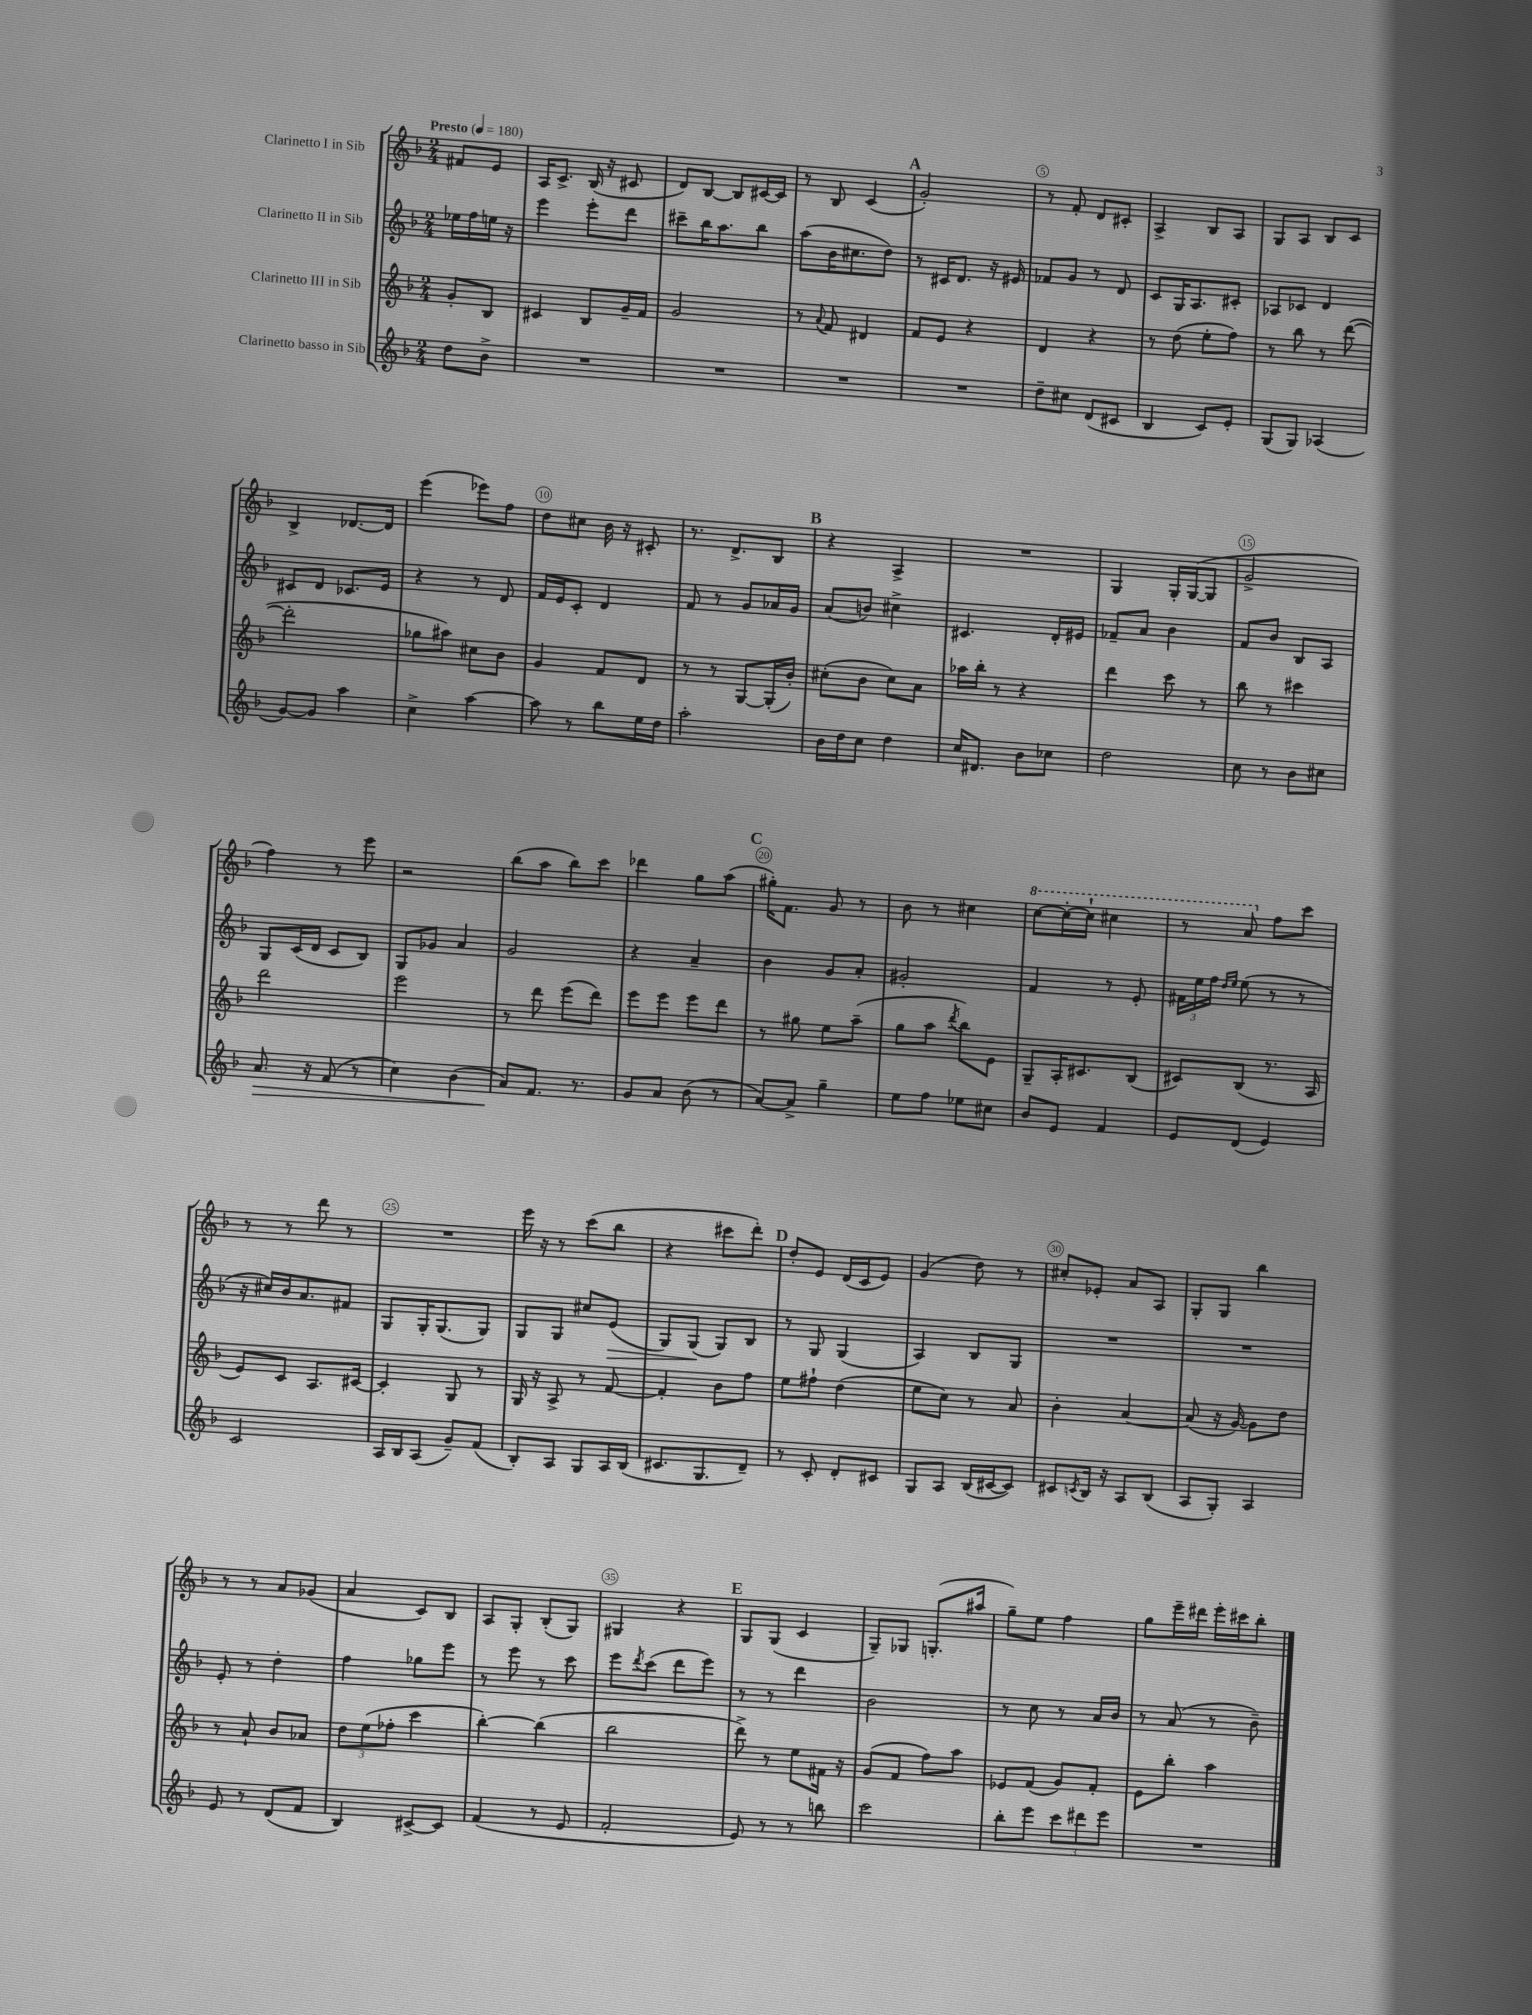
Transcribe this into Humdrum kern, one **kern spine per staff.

**kern	**kern	**kern	**kern
*staff4	*staff3	*staff2	*staff1
*clefG2	*clefG2	*clefG2	*clefG2
*k[b-]	*k[b-]	*k[b-]	*k[b-]
*M2/4	*M2/4	*M2/4	*M2/4
*MM180	*MM180	*MM180	*MM180
8dd	8g'	16ee-	8f#
.	.	16ff	.
8b-^	8B-	16ee	8e
.	.	16r	.
=	=	=	=
2r	4c#	4eee	16A
.	.	.	8.c^
.	8B-	8eee'	(16B-
.	.	.	16r
.	16g~	8ddd	8c#
.	16f	.	.
=	=	=	=
2r	2g	8ccc#~	8d)
.	.	16bb-	[8B-
.	.	8.aa	.
.	.	.	8B-]
.	.	8bb-	[16c#
.	.	.	16c#]
=	=	=	=
2r	8r	(8aa	8r
.	8qqa	.	.
.	8f	16b-	8B-
.	.	8.cc#	.
.	4d#	.	(4c
.	.	8dd)	.
=	=	=	=
2r	8f	8r	2g')
.	8e	16c#	.
.	.	8.d	.
.	4r	.	.
.	.	16r	.
.	.	16e#	.
=	=	=	=
8dd~	4d	8f-	8r
8cc#	.	8g	8f'
(8d	4r	8r	8d
8c#	.	8d	8c#'
=	=	=	=
4B-	8r	8c	4A^
.	(8dd	16G	.
.	.	8.A	.
8c)	8ee'	.	8B-
8e'	8ff)	8c#'	8A
=	=	=	=
(8G	8r	8A-	8G
8G)	8bb-	8c-	8A
(4A-	8r	4d	8B-
.	([8ddd	.	8c
=	=	=	=
[8g)	2ddd']	8c#	4B-^
8g]	.	8d	.
4aa	.	8.c-	[8.d-
.	.	16e	16d-]
=	=	=	=
4cc^	8gg-	4r	(4eee
.	8aa#)	.	.
[4aa	8cc#	8r	8eee-)
.	8b-	8d	8ff
=	=	=	=
8aa]	4g	16f	8dd
.	.	16e	.
8r	.	8c'	8cc#
8bb-	8f	4d	16b-
.	.	.	16r
16ee	8d	.	8c#'
16dd	.	.	.
=	=	=	=
2aa'	8r	8f	8.r
.	8r	8r	.
.	.	.	8.d^
.	[8G	8g	.
.	(16G']	16a-	8B-
.	16b-')	16g	.
=	=	=	=
16b-	(8cc#'	(8a	4r
16dd	.	.	.
8cc	8b-	8b)	.
4dd	8cc#)	4cc#^	4A^
.	8a	.	.
=	=	=	=
16cc	16aa-	4.c#	2r
8.d#	16bb-'	.	.
.	8r	.	.
8b-	4r	.	.
8cc-	.	16d'	.
.	.	16e#	.
=	=	=	=
2dd	4ddd	8f-~	4G
.	.	8a	.
.	8ccc	4b-	16G'
.	.	.	([16G
.	8r	.	8G]
=	=	=	=
8cc	8bb-	8f	2g^
8r	8r	8b-	.
8b-	4ccc#	8B-	.
8cc#	.	8A	.
=	=	=	=
8.a	2ddd	8G	4ff)
.	.	(16c	.
16r	.	16d	.
(8f	.	8c	8r
8r	.	8B-)	8eee
=	=	=	=
4cc)	2eee	8G	2r
.	.	8g-	.
(4b-	.	4a	.
=	=	=	=
8a)	8r	2g	(8bb-
8.f	8ddd	.	8aa
.	(8eee	.	8bb-)
8.r	.	.	.
.	8ddd)	.	8ccc
=	=	=	=
8g	8eee	4r	4ddd-
8a	8eee	.	.
(8b-	8eee	4a~	8gg
8r	8ddd	.	(8aa
=	=	=	=
[8a)	8r	4b-	16gg#')
.	.	.	8.f
8a^]	8gg#	.	.
4gg~	8ee	8g	8g
.	(8aa~	8a'	8r
=	=	=	=
8ee	8gg	2g#'	8b-
8ff	8aa	.	8r
.	8qddd	.	.
8ee-	8bb-)	.	4cc#
8cc#	8e	.	.
=	=	=	=
8b-	8G~	4f	[8ccc
8e	16A'	.	16ccc'_
.	8.c#	.	16ccc`]
4f	.	8r	4ccc#
.	(8B-	8e'	.
=	=	=	=
8e	8c#)	24f#	8r
.	.	24ee	.
.	.	24ff	.
.	.	16qqdd	.
.	.	16qqee	.
(8d	(8B-	(8ee	8aa
4e)	8.r	8r	8ff
.	.	8r	8ccc
.	16A	.	.
=	=	=	=
2c	8e)	16r	8r
.	.	16cc#)	.
.	8c	16b-	8r
.	.	8.a	.
.	8.A	.	8ddd
.	.	8f#	8r
.	[16c#	.	.
=	=	=	=
16A	4c#']	8G	2r
16B-	.	.	.
(8A	.	16G'	.
.	.	(8.G	.
8g~)	8G	.	.
(8f	8r	8G)	.
=	=	=	=
8B-')	16G	8G	16eee
.	16r	.	16r
8A	8A^	8G	8r
8G	8r	8cc#	(8ccc
16A	[8f	(8e	8bb-
(16B-	.	.	.
=	=	=	=
8.c#	4f']	8G)	4r
.	.	(8G	.
8.G	.	.	.
.	8b-	8G)	8ccc#
8d~)	8ff	8B-	8ddd')
=	=	=	=
8r	8ee	8r	8dd'
8c'	8ff#`	8G	8e
8d'	(4dd	(4G	(16d
.	.	.	16c
8c#	.	.	8e)
=	=	=	=
8G	8ee	4A)	(4g
8A	8cc)	.	.
(16B-	8r	8B-	8dd)
[16c#	.	.	.
8c#])	8a	8G	8r
=	=	=	=
8c#	4b-'	2r	8cc#'
8qc	.	.	.
16B-	.	.	8e-'
16r	.	.	.
8A	[4a	.	8a
(8B-	.	.	8A
=	=	=	=
8A	(8a]	2r	8G'
8G')	16r	.	8G
.	[16g)	.	.
4A	8g]	.	4bb-
.	8dd	.	.
=	=	=	=
8e	8r	8e'	8r
8r	8a`	8r	8r
(8d	8b-	4dd'	8a
8f	8a-	.	(8g-
=	=	=	=
4B-)	12dd	4ff	4a
.	(12ee	.	.
.	12ff-'	.	.
[8c#^	4ccc	8gg-	8c)
8c#]	.	8eee	8B-
=	=	=	=
(4f	[4bb-')	8r	8A
.	.	8eee	8G'
8r	(4bb-]	8r	(8B-'
8e	.	8ccc	8G)
=	=	=	=
2f'	2bb-	8eee	4G#
.	.	8qddd	.
.	.	(8ccc	.
.	.	8ddd	4r
.	.	8eee)	.
=	=	=	=
8e)	8ddd^)	8r	8G
8r	8r	8r	(8G
8r	8ee	4ddd	4c
8bb	16f#	.	.
.	16r	.	.
=	=	=	=
2ccc	(8g	2b-	8G~)
.	8f	.	8G-
.	8ff)	.	(8.G'
.	8aa	.	.
.	.	.	16aa#
=	=	=	=
8bb-'	8e-	8r	8gg~)
8eee	(8f	8cc	8ee
12ccc	8g)	8r	4ff
12ddd#	.	.	.
.	8f'	16a	.
12eee	.	.	.
.	.	16b-	.
=	=	=	=
2r	8e	8r	8gg
.	8bb-'	(8a	16eee~
.	.	.	16ddd#
.	4aa	8r	16eee'
.	.	.	16ccc#
.	.	8b-~)	8bb-'
==	==	==	==
*-	*-	*-	*-
